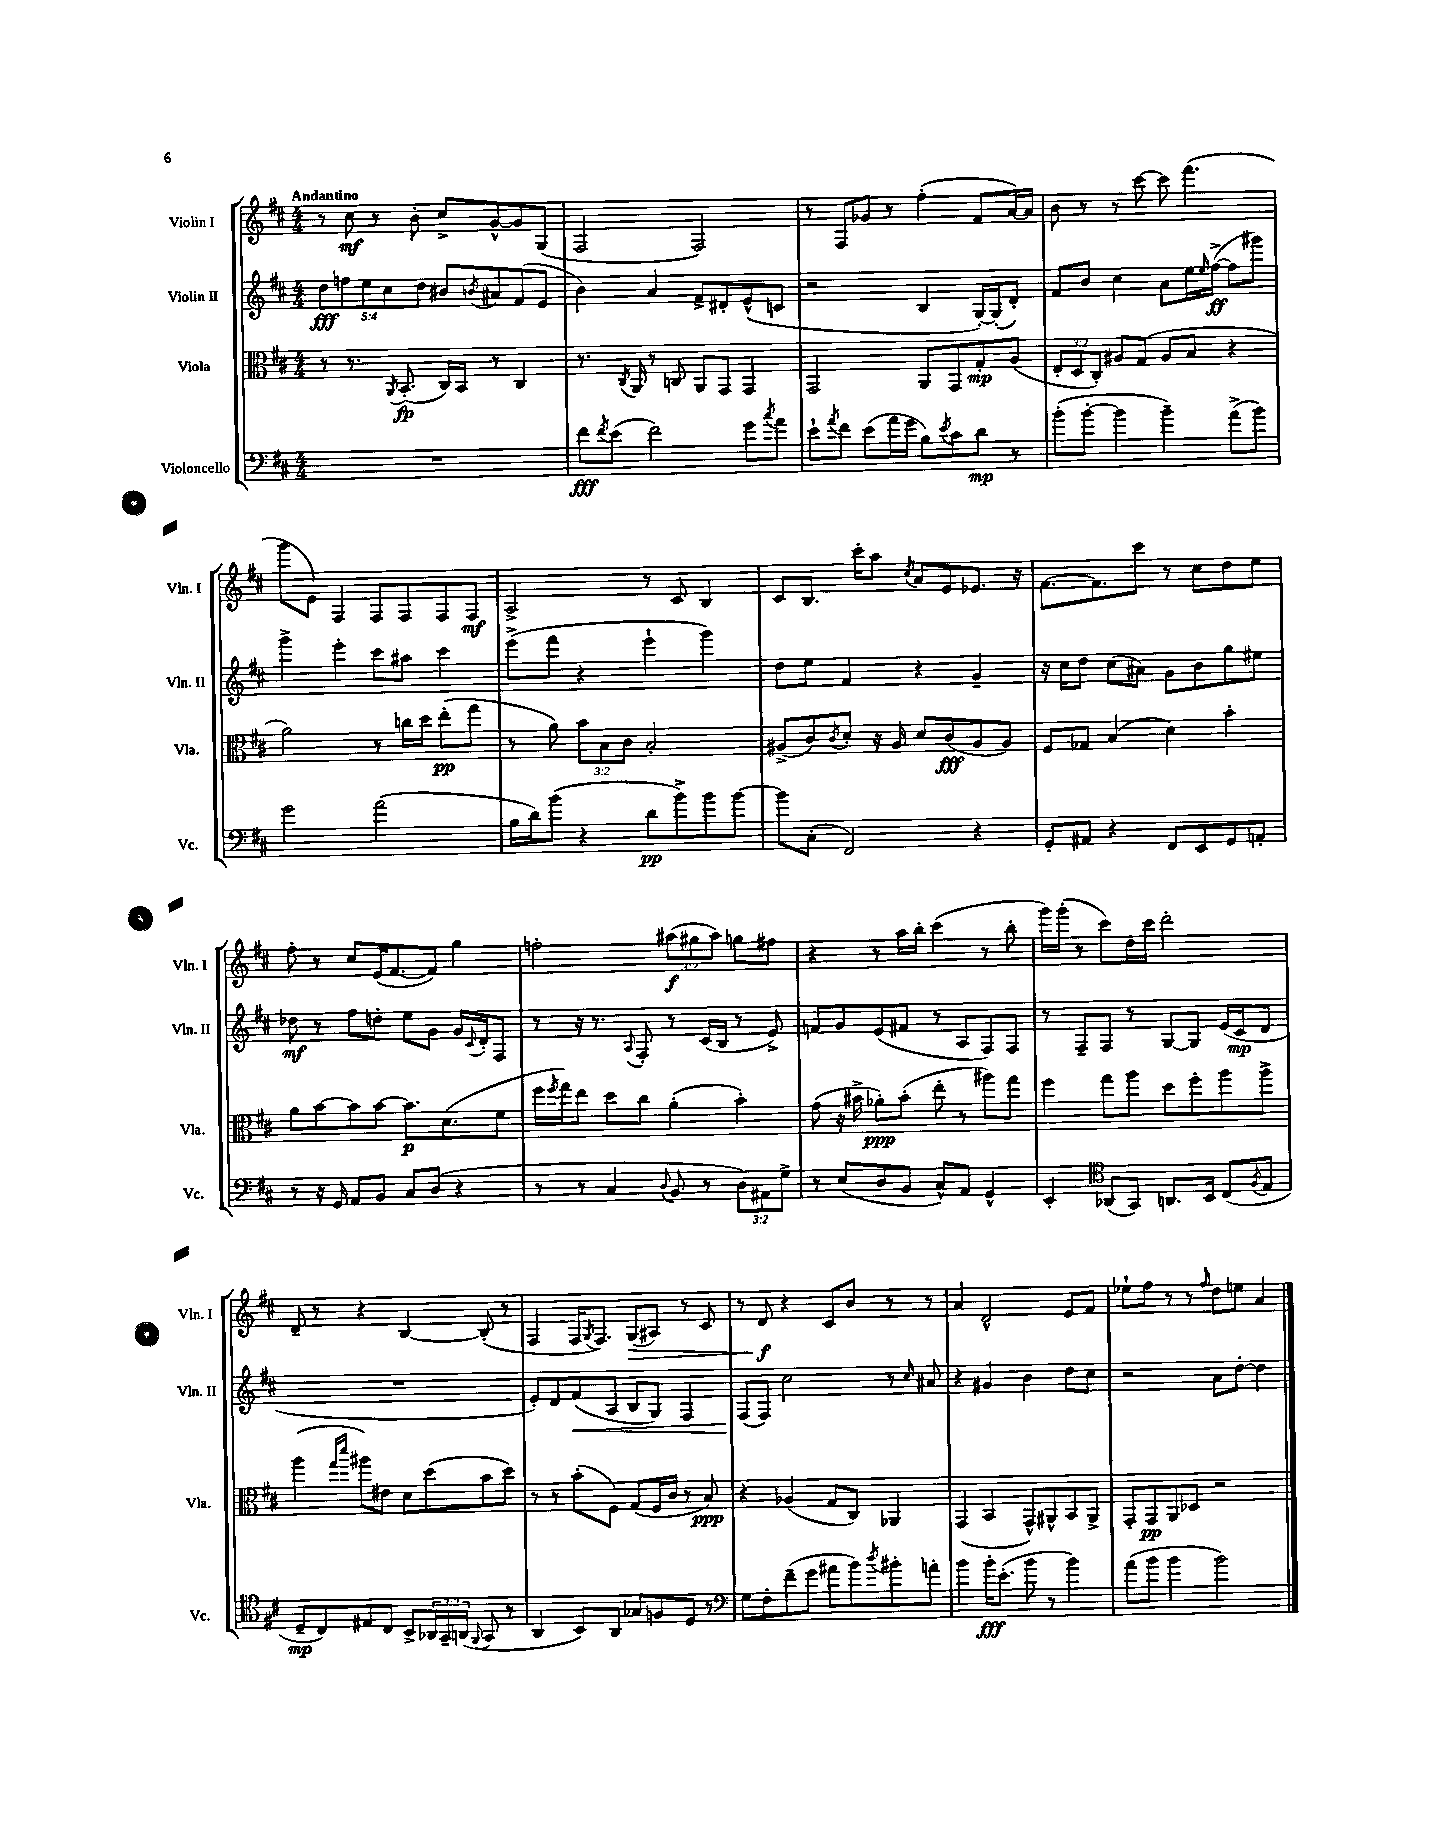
<<
\new StaffGroup <<
\new Staff = "s0" \with { instrumentName = "Violin I" shortInstrumentName = "Vln. I" } {
    \clef treble \key d \major \numericTimeSignature \time 4/4 \override Staff.TupletNumber.text = #tuplet-number::calc-fraction-text \tempo "Andantino"
    r8 cis''8\mf r8 b'8-. cis''8-> g'8~-^ g'8 g8( |
    fis2 fis2) |
    r8 fis8 ges'8 r8 fis''4-.( fis'8 a'16~) a'16 |
    b'8 r8 r8 cis'''8~ cis'''8 fis'''4.( |
    g'''8 e'8) fis4 fis8 fis8 fis8 fis8\mf |
    a2-> r8 cis'8 b4 |
    cis'8 b8. cis'''16-. a''8 \acciaccatura { cis''8 } a'8 e'8 ees'8. r16 |
    fis'8.~ fis'8. cis'''8 r8 cis''8 d''8 e''8 |
    fis''8-. r8 cis''8 e'16( fis'8.~ fis'8) g''4 |
    f''2-. \tuplet 3/2 { ais''8\f( gis''8 ais''8) } g''8 fis''8 |
    r4 r8 a''16 b''16-. cis'''4( r8 b''8-. |
    g'''16) g'''16-.( r8 cis'''8) d''16 cis'''16 d'''2-. |
    d'8-- r8 r4 b4~ b8-.( r8 |
    fis4 fis16 \acciaccatura { g8 } fis8.) g8\>( ais8) r8 cis'8 |
    r8 d'8\f\! r4 cis'8 b'8 r8 r8 |
    a'4 d'2-^ e'8 fis'8 |
    ees''8-! fis''8 r8 r8 \grace { fis''16 } d''8 e''8 a'4 \bar "|." |
}
\new Staff = "s1" \with { instrumentName = "Violin II" shortInstrumentName = "Vln. II" } {
    \clef treble \key d \major \numericTimeSignature \time 4/4 \override Staff.TupletNumber.text = #tuplet-number::calc-fraction-text
    \tuplet 5/4 { d''8\fff f''8 e''8 cis''8 d''8 } bis'8 \acciaccatura { b'8 } ais'8 fis'8( e'8 |
    b'4) a'4 fis'8-> dis'8-. e'8-^( c'8 |
    r2 b4 g16~-.) g16-.( d'8-.) |
    fis'8 b'8 cis''4 a'8 e''16 \grace { e''16 } fis''16~->\ff( fis''8 gis'''8) |
    g'''4-> e'''4-. cis'''8 ais''8 cis'''4 |
    e'''8->( fis'''8 r4 e'''4-! g'''4) |
    d''8 e''8 fis'4 r4 g'4-- |
    r16 cis''16 d''8 cis''8( ais'8) g'8 b'8 g''8 eis''8 |
    des''8\mf r8 fis''8 d''8-. e''8 g'8 g'16 \appoggiatura { cis'8 } d'16-. fis8 |
    r8 r16 r8. \appoggiatura { a8 } fis8-. r8 cis'16( b16 r8 e'8->) |
    f'8 g'8 e'8( fis'8 r8 a8 fis8) fis8 |
    r8 fis8-- fis8 r8 g8~ g8 e'16( cis'16\mp d'8 |
    R1 |
    e'8-.) d'8 fis'8\<( a8 b8 g8) fis4 |
    fis8\!( fis8) cis''2 r8 \grace { cis''16 } ais'8 |
    r4 gis'4 b'4 d''8 cis''8 |
    r2 a'8 d''8~-. d''4 \bar "|." |
}
\new Staff = "s2" \with { instrumentName = "Viola" shortInstrumentName = "Vla." } {
    \clef alto \key d \major \numericTimeSignature \time 4/4 \override Staff.TupletNumber.text = #tuplet-number::calc-fraction-text
    r8 r8. \acciaccatura { a,8 } b,8.-.\fp( cis16) b,16 r8 cis4 |
    r8. \acciaccatura { cis8 } a,16 r8 c8 a,8 g,8 g,4 |
    g,2 a,8 g,8 g8-.\mp a8( |
    \tuplet 3/2 { e8-. d8 cis8-.) } ais8 g8( ais8 b8 r4 |
    a'2) r8 c''16 d''16 e''8-.\pp( g''8 |
    r8 a'8) \tuplet 3/2 { b'8 b8 cis'8 } b2-. |
    ais8->( cis'8) \acciaccatura { cis'8 } d'8-. r16 ais16 d'8 cis'8\fff( ais8 ais8) |
    fis8 ges8 b4( d'4) b'4-. |
    a'8 b'8~ b'8 b'8~ b'8.\p d'8.( fis'8 |
    fis''16 \acciaccatura { fis''8 } g''16) e''8 d''8 cis''8 a'4-.( b'4-.) |
    g'8( r16 bis'16-> aes'8-.\ppp) bis'8-.( e''8-. r8 ais''8) g''8 |
    fis''4 g''8 a''8 d''8 fis''8-. a''8 a''8-> |
    a''4( \grace { g''16 d'''16 } ais''8) eis'8 d'8 d''8( b'8 d''8) |
    r8 r8 b'8-.( fis8) g8( fis16 cis'16 r8 b8\ppp) |
    r4 aes4( g8 cis8) aes,4 |
    g,4( b,4 g,8-^) ais,8-^ b,8 ais,8-> |
    g,8-. g,8\pp a,8 des8 r2 \bar "|." |
}
\new Staff = "s3" \with { instrumentName = "Violoncello" shortInstrumentName = "Vc." } {
    \clef bass \key d \major \numericTimeSignature \time 4/4 \override Staff.TupletNumber.text = #tuplet-number::calc-fraction-text
    R1 |
    fis'8\fff \acciaccatura { fis'8 } e'8( fis'2) g'8 \acciaccatura { cis''8 } a'8 |
    e'8-! \acciaccatura { a'8 } fis'8 e'8( a'16 g'16 b8) \acciaccatura { e'8 } cis'8 d'8\mp r8 |
    b'8-.( b'8~-. b'4 b'4--) a'8->( b'8) |
    g'2 a'2( |
    b16 d'16) b'8( r4 d'8\pp b'8->) b'8 b'8~ |
    b'8 cis8-.( fis,2) r4 |
    g,8-. ais,8 r4 fis,8 e,8 g,8 a,8-. |
    r8 r16 g,16 a,8 b,8 cis8 d8( r4 |
    r8 r8 cis4 \appoggiatura { d8 } b,8 r8 \tuplet 3/2 { d8) ais,8 g8-> } |
    r8 e8( d8 b,8 cis8-^) a,8 g,4-^ |
    e,4-. \clef tenor aes,8( g,8) a,8. b,16 cis8( \acciaccatura { fis8 } e8 |
    d8--\mp cis8) eis8 cis8 b,8-> \tuplet 3/2 { aes,16 g,16-- a,16( } \appoggiatura { fis,8 } g,8 r8 |
    a,4 b,8) a,8 ges8 f8 d8 r8 |
    \clef bass g8 fis8-. fis'8--( g'8 ais'8 b'8) \acciaccatura { d''8 } bis'8-. a'8-. |
    b'4 b'16-.\fff e'8.-.( b'8 r8 b'4) |
    a'8( b'8 b'4 b'2) \bar "|." |
}
>>
>>
\layout { \context { \Score \remove "Bar_number_engraver" } }
